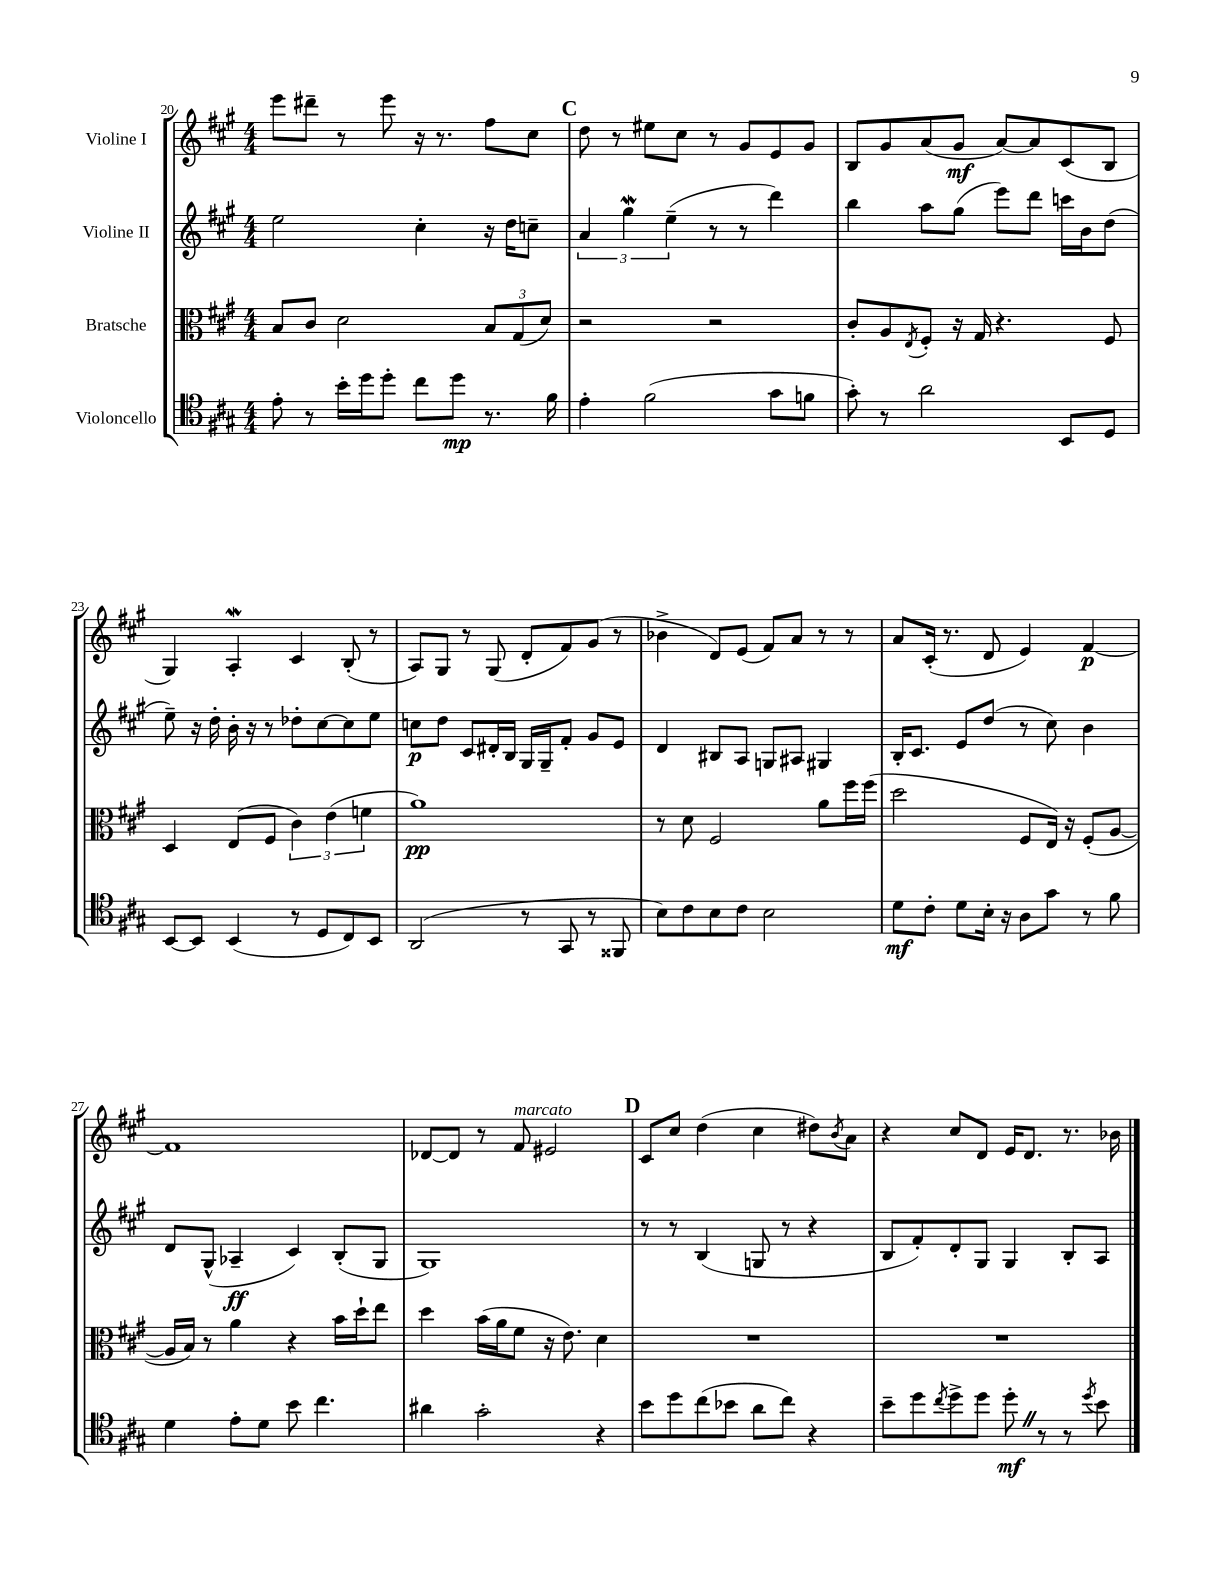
<<
\new StaffGroup <<
\new Staff = "s0" \with { instrumentName = "Violine I" } {
    \clef treble \key a \major \numericTimeSignature \time 4/4
    e'''8 dis'''8-- r8 e'''8 r16 r8. fis''8 cis''8 |
    \mark \markup { \bold "C" } d''8 r8 eis''8 cis''8 r8 gis'8 e'8 gis'8 |
    b8 gis'8 a'8( gis'8\mf a'8~) a'8 cis'8( b8 |
    gis4) a4-.\mordent cis'4 b8-.( r8 |
    a8) gis8 r8 gis8( d'8-. fis'8) gis'8( r8 |
    bes'4-> d'8) e'8( fis'8) a'8 r8 r8 |
    a'8 cis'16-.( r8. d'8 e'4) fis'4~\p |
    fis'1 |
    des'8~ des'8 r8 fis'8^\markup { \italic "marcato" } eis'2 |
    \mark \markup { \bold "D" } cis'8 cis''8 d''4( cis''4 dis''8) \acciaccatura { b'8 } a'8 |
    r4 cis''8 d'8 e'16 d'8. r8. bes'16 \bar "|." |
}
\new Staff = "s1" \with { instrumentName = "Violine II" } {
    \clef treble \key a \major \numericTimeSignature \time 4/4
    e''2 cis''4-. r16 d''16 c''8-- |
    \mark \markup { \bold "C" } \tuplet 3/2 { a'4 gis''4\mordent e''4--( } r8 r8 d'''4) |
    b''4 a''8 gis''8( e'''8) d'''8 c'''16 b'16 d''8( |
    e''8--) r16 d''16-. b'16-. r16 r8 des''8-. cis''8~ cis''8 e''8 |
    c''8\p d''8 cis'8 dis'16-. b16 gis16 gis16-- fis'8-. gis'8 e'8 |
    d'4 bis8 a8 g8 ais8 gis4 |
    b16-. cis'8. e'8 d''8( r8 cis''8) b'4 |
    d'8 gis8-^( aes4--\ff cis'4) b8-.( gis8 |
    gis1) |
    \mark \markup { \bold "D" } r8 r8 b4( g8 r8 r4 |
    b8 fis'8-.) d'8-. gis8 gis4 b8-. a8 \bar "|." |
}
\new Staff = "s2" \with { instrumentName = "Bratsche" } {
    \clef alto \key a \major \numericTimeSignature \time 4/4
    b8 cis'8 d'2 \tuplet 3/2 { b8 gis8( d'8) } |
    \mark \markup { \bold "C" } r2 r2 |
    cis'8-. a8 \acciaccatura { e8 } fis8-. r16 gis16 r4. fis8 |
    d4 e8( fis8 \tuplet 3/2 { cis'4) e'4( f'4 } |
    a'1\pp) |
    r8 d'8 fis2 a'8 fis''16 fis''16( |
    d''2 fis8 e16) r16 fis8-.( a8~ |
    a16 b16) r8 a'4 r4 b'16 d''16-! e''8 |
    d''4 b'16( a'16 fis'8 r16 e'8.) d'4 |
    \mark \markup { \bold "D" } R1 |
    R1 \bar "|." |
}
\new Staff = "s3" \with { instrumentName = "Violoncello" } {
    \clef tenor \key a \major \numericTimeSignature \time 4/4
    e'8-. r8 b'16-. d''16 d''8-. cis''8 d''8\mp r8. fis'16 |
    \mark \markup { \bold "C" } e'4-. fis'2( gis'8 f'8 |
    gis'8-.) r8 a'2 b,8 d8 |
    b,8~ b,8 b,4( r8 d8 cis8) b,8 |
    a,2( r8 gis,8 r8 fisis,8 |
    b8) cis'8 b8 cis'8 b2 |
    d'8\mf cis'8-. d'8 b16-. r16 a8 gis'8 r8 fis'8 |
    d'4 e'8-. d'8 b'8 cis''4. |
    ais'4 gis'2-. r4 |
    \mark \markup { \bold "D" } b'8 d''8 cis''8( bes'8 a'8 cis''8) r4 |
    b'8-- d''8 \acciaccatura { cis''8 } d''8-> d''8 d''8-.\mf \once \override BreathingSign.text = \markup { \musicglyph "scripts.caesura.straight" } \breathe r8 r8 \acciaccatura { d''8 } b'8 \bar "|." |
}
>>
>>
\layout { \context { \Score currentBarNumber = #20 } }
